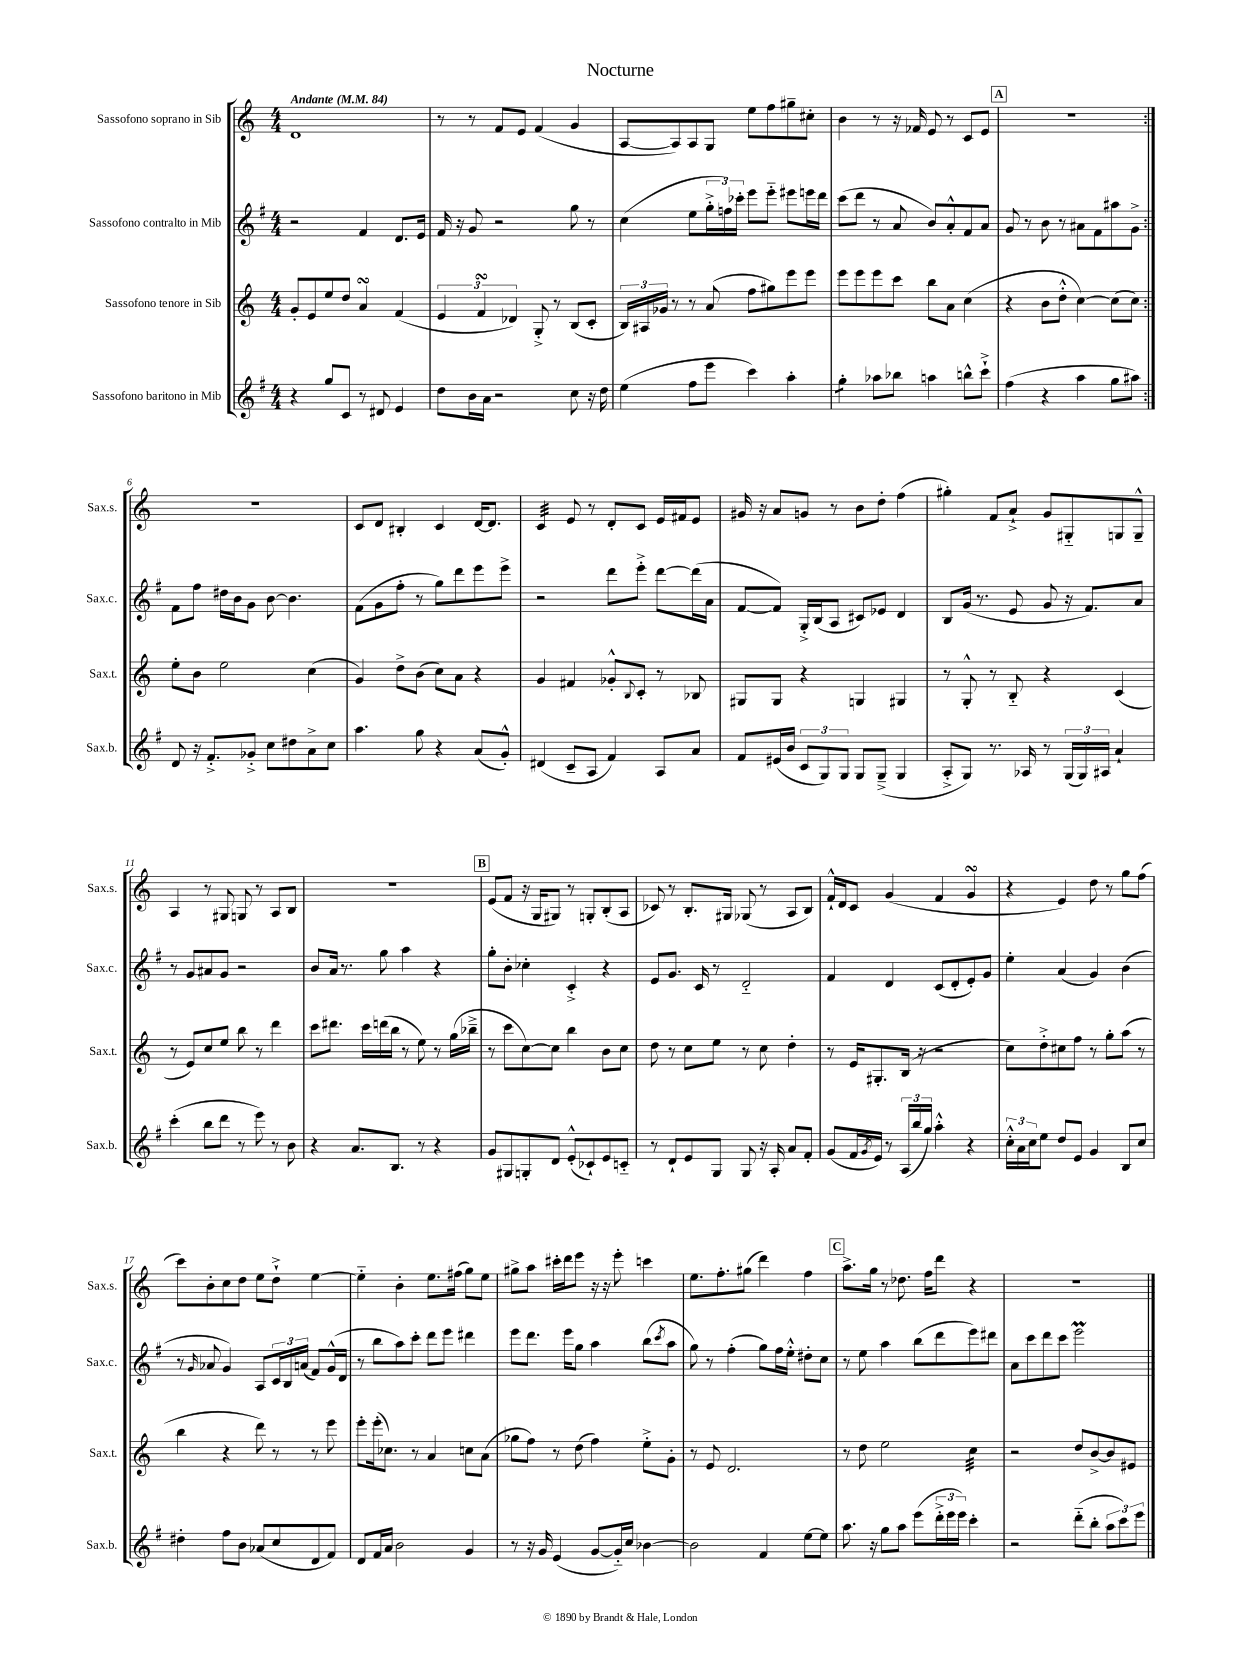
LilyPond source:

\header { title = "Nocturne" }
<<
\new StaffGroup <<
\new Staff = "s0" \with { instrumentName = "Sassofono soprano in Sib" shortInstrumentName = "Sax.s." } {
    \clef treble \key c \major \numericTimeSignature \time 4/4 \tempo "Andante" 4 = 84
    \repeat volta 2 { d'1 |
    r8 r8 f'8 e'8 f'4( g'4 |
    a8~ a8) a8 g8 e''8 f''8 gis''8-- cis''8-. |
    b'4 r8 r16 fes'16 e'8 r8 c'8 e'8 |
    \mark \markup { \box "A" } r1 | }
    R1 |
    c'8 d'8 bis4-. c'4 d'16~ d'8. |
    c'4:32 e'8 r8 d'8-. c'8 e'16 fis'16 e'8 |
    gis'16 r16 a'8 g'8 r8 b'8 d''8-. f''4( |
    gis''4-.) f'8 a'8-!-> g'8 gis8-_ g8 g8---^ |
    a4 r8 gis8 g8 r8 a8 b8 |
    r1 |
    \mark \markup { \box "B" } e'8( f'8 r16 g16 gis8) r8 g8-. b8-.( a8 |
    ces'8) r8 b8.-. gis16 ges8( r8 a8 b8) |
    f'16-!-^ d'16 c'8 g'4( f'4 g'4\turn |
    r4 e'4) d''8 r8 g''8 f''8( |
    c'''8) b'8-. c''8 d''8 e''8 d''8-!-> e''4~ |
    e''4-_ b'4-. e''8. fis''16( g''8) e''8 |
    gis''8-> a''8 cis'''16-. d'''16 e'''8 r16 r16 e'''8-. c'''4 |
    e''8. f''8.-. gis''8( d'''4) f''4 |
    \mark \markup { \box "C" } a''8.-> g''16 r8 des''8. f''16 d'''8 r4 |
    R1 \bar "|." |
}
\new Staff = "s1" \with { instrumentName = "Sassofono contralto in Mib" shortInstrumentName = "Sax.c." } {
    \clef treble \key g \major \numericTimeSignature \time 4/4
    \repeat volta 2 { r2 fis'4 d'8. e'16 |
    fis'16 r16 g'8 r2 g''8 r8 |
    c''4( e''8 \tuplet 3/2 { g''16-.-> f''16) ces'''16-. } e'''8 e'''8-_ eis'''8 e'''16 d'''16 |
    c'''8( d'''8 r8 a'8 b'8) a'8-.-^ fis'8 a'8 |
    \mark \markup { \box "A" } g'8 r8 b'8 r8 ais'8 fis'8 ais''8 g'8-> | }
    fis'8 fis''8 dis''16 b'16 g'8 b'8~ b'4. |
    fis'8( g'8 fis''8-. r8 g''8) d'''8 e'''8 e'''8-> |
    r2 d'''8 e'''8-.-> d'''8~ d'''16( a'16 |
    fis'8~ fis'8) g16-.-> b16( a8 cis'8) ees'8 d'4 |
    b8 g'16( r8. e'8 g'8 r16 fis'8.) a'8 |
    r8 g'8 ais'8 g'8 r2 |
    b'8 a'16 r8. g''8 a''4 r4 |
    \mark \markup { \box "B" } g''8-. b'8-. ces''4-. c'4-.-> r4 |
    e'8 g'8. c'16 r8 d'2-_ |
    fis'4 d'4 c'8( d'8-. e'8-.) g'8 |
    e''4-. a'4( g'4) b'4( |
    r8 \grace { g'16 } aes'8 g'4) a8 \tuplet 3/2 { c'16 b16 a'16( } fis'8) g'16-^( d'16 |
    r8 b''8 a''8) c'''8-. d'''8 e'''8 dis'''4 |
    e'''8 d'''8. e'''16 g''8 a''4 b''8( \acciaccatura { c'''8 } a''8 |
    g''8) r8 fis''4-.( g''8) fis''16 e''16-.-^ dis''8-. c''8 |
    \mark \markup { \box "C" } r8 e''8 a''4 b''8( d'''8 e'''8) dis'''8 |
    a'8 c'''8 d'''8 c'''8 e'''2\prall \bar "|." |
}
\new Staff = "s2" \with { instrumentName = "Sassofono tenore in Sib" shortInstrumentName = "Sax.t." } {
    \clef treble \key c \major \numericTimeSignature \time 4/4
    \repeat volta 2 { g'8-. e'8 e''8 d''8 a'4\turn f'4( |
    \tuplet 3/2 { e'4 f'4\turn des'4) } g8-.-> r8 b8( c'8-. |
    \tuplet 3/2 { b16) ais16 ges'16 } r8 r8 a'8( f''8 gis''8) e'''8 e'''8 |
    e'''8 e'''8 e'''8 c'''8 b''8 a'8 c''4( |
    \mark \markup { \box "A" } r4 b'8 d''8-.-^ c''4~) c''8( c''8) | }
    e''8-. b'8 e''2 c''4( |
    g'4) d''8-> b'8( c''8) a'8 r4 |
    g'4 fis'4 ges'8-.-^ \appoggiatura { b8 } c'8-. r8 bes8 |
    gis8 gis8 r4 g4 gis4 |
    r8 g8-.-^ r8 b8-_ r4 c'4( |
    r8 e'8) c''8 e''8 b''8 r8 d'''4 |
    c'''8 dis'''8. c'''16 d'''16( b''16 r8 e''8) r8 g''16( bes''16---> |
    \mark \markup { \box "B" } r8 c'''8 c''8~) c''8 b''4 b'8 c''8 |
    d''8 r8 c''8 e''8 r8 c''8 d''4-. |
    r8 e'16 gis8.-. b16( r16 r2 |
    c''8) d''8-.-> cis''8 f''8 r8 g''8-. a''8( r8 |
    b''4 r4 d'''8) r8 r8 e'''8 |
    e'''8-. e'''16-.( ces''8.) r8 a'4 c''8 a'8( |
    ges''8 f''8) r8 d''8( f''4) e''8-.-> g'8-. |
    r8 e'8 d'2. |
    \mark \markup { \box "C" } r8 d''8 e''2 c''4:32 |
    r2 d''8 b'8~-> b'8 eis'8 \bar "|." |
}
\new Staff = "s3" \with { instrumentName = "Sassofono baritono in Mib" shortInstrumentName = "Sax.b." } {
    \clef treble \key g \major \numericTimeSignature \time 4/4
    \repeat volta 2 { r4 g''8 c'8 r8 dis'8 e'4 |
    d''8 b'16 a'16 r2 c''8 r16 d''16 |
    e''4( fis''8 e'''8 c'''4) a''4-. |
    g''4:8-. aes''8 bes''8 a''4 b''8-^ c'''8-!-> |
    \mark \markup { \box "A" } fis''4( r4 a''4 g''8 ais''8) | }
    d'8 r16 fis'8.-.-> ges'8-.-> c''8 dis''8 a'8-> c''8 |
    a''4. g''8 r4 a'8( g'8-.-^) |
    dis'4( c'8-- a8 fis'4) a8 a'8 |
    fis'8 eis'16( b'16 \tuplet 3/2 { c'8 g8) g8 } g8 g8--->( g4 |
    a8-.-> g8) r8. aes16 r8 \tuplet 3/2 { g16( g16) ais16 } a'4-! |
    c'''4-.( b''8 d'''8 r8 e'''8) r8 b'8 |
    r4 a'8. b8. r8 r4 |
    \mark \markup { \box "B" } g'8 gis8 g8-. d'8 e'8-.-^( ces'8-!) e'8 c'8-_ |
    r8 d'8-! e'8 g8 g8 r16 a16-. a'8 fis'8-. |
    g'8( fis'16 \acciaccatura { g'8 } e'16) r8 \tuplet 3/2 { a16( b''16 g''16) } a''4-.-^ r4 |
    \tuplet 3/2 { c''16-.-^ a'16 c''16 } e''8 d''8 e'8 g'4 b8 c''8 |
    dis''4-. fis''8 b'8 aes'8( c''8 d'8 fis'8) |
    d'8 fis'16 a'16 b'2 g'4 |
    r8 r16 g'16 e'4( g'8~ g'16-_) c''16 bes'4~ |
    bes'2 fis'4 e''8~ e''8 |
    \mark \markup { \box "C" } a''8. r16 g''8 a''8 e'''8( \tuplet 3/2 { d'''16-.-> e'''16 e'''16) } c'''4-. |
    r2 d'''8-_( b''8-. \tuplet 3/2 { a''8 c'''8) e'''8 } \bar "|." |
}
>>
>>
